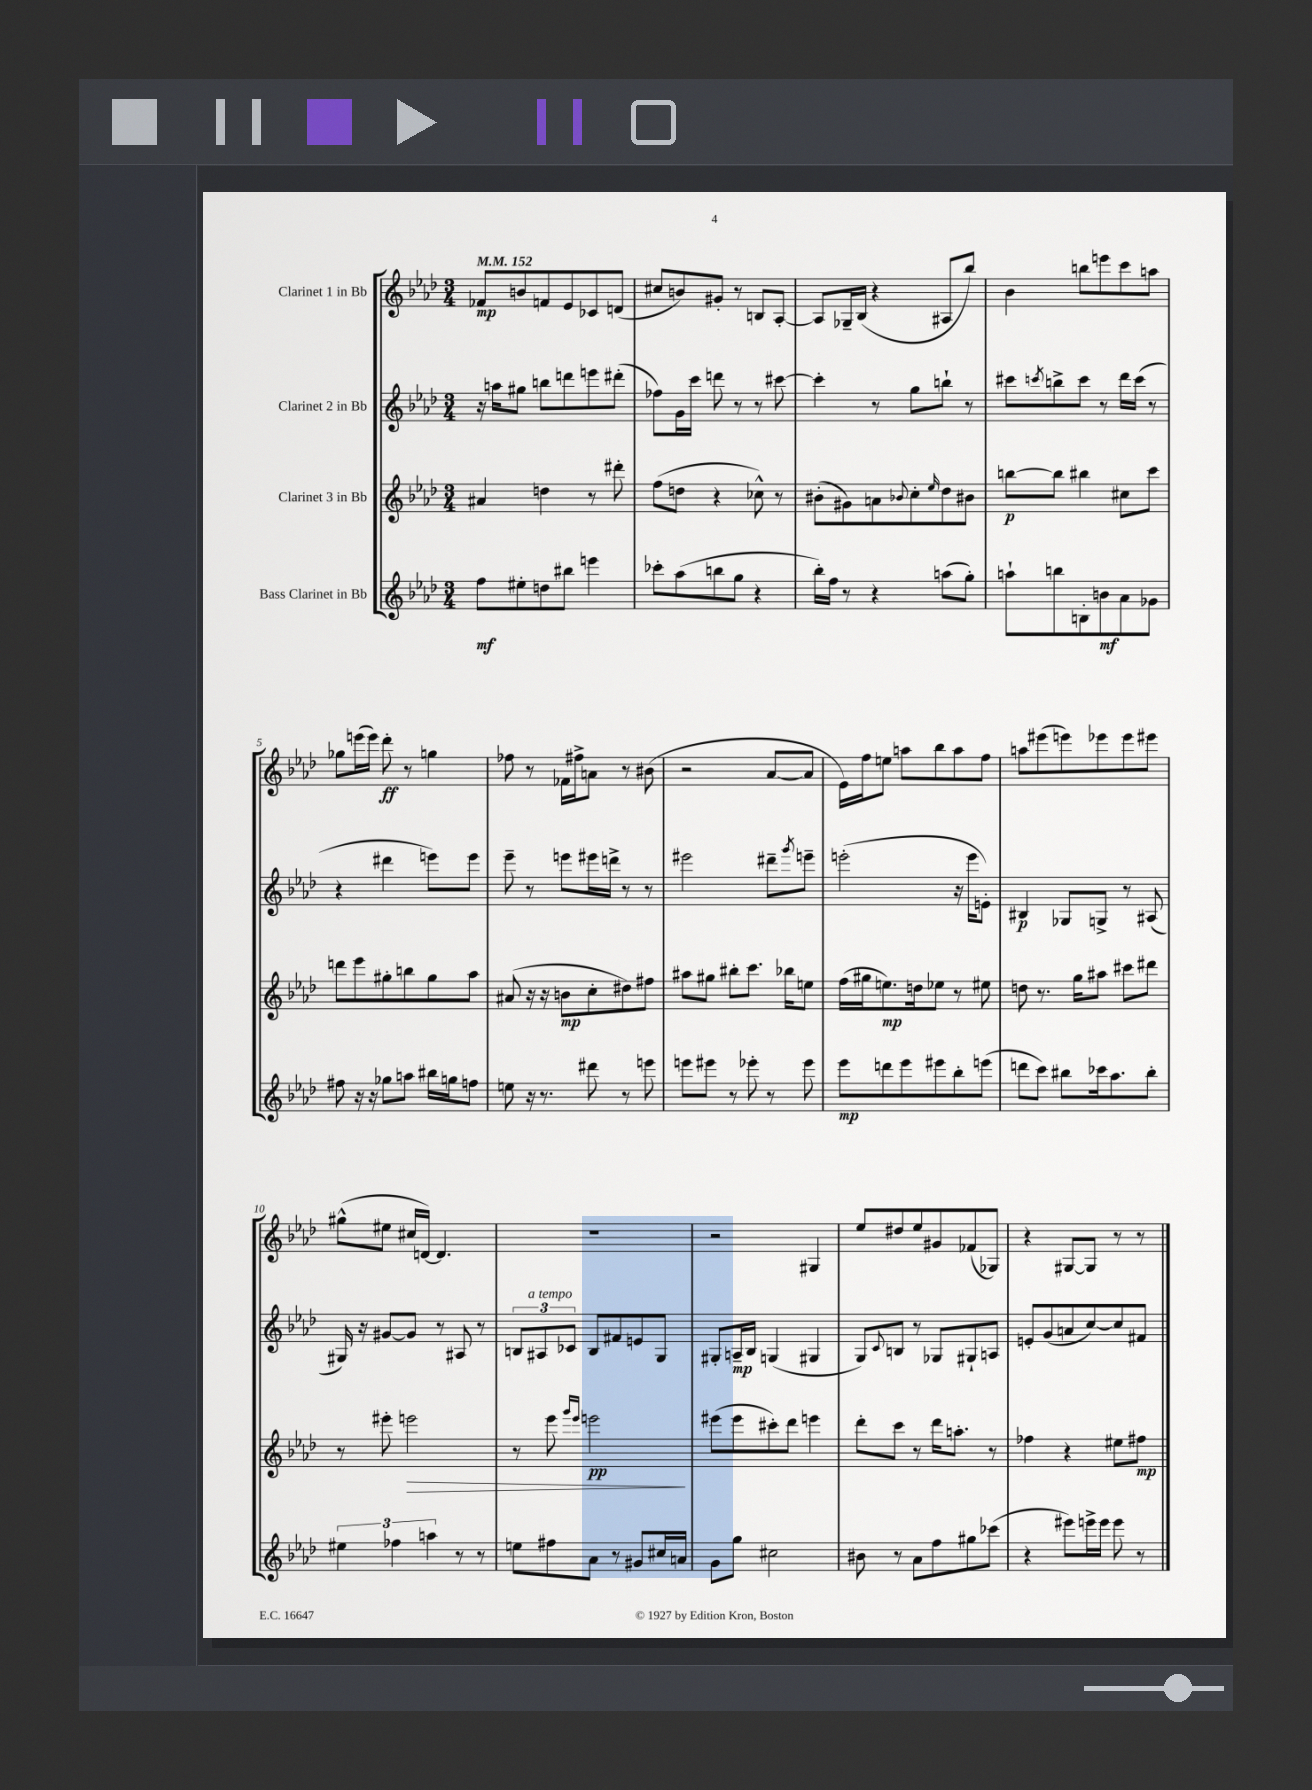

**kern	**kern	**kern	**kern
*staff4	*staff3	*staff2	*staff1
*clefG2	*clefG2	*clefG2	*clefG2
*k[b-e-a-d-]	*k[b-e-a-d-]	*k[b-e-a-d-]	*k[b-e-a-d-]
*M3/4	*M3/4	*M3/4	*M3/4
*MM152	*MM152	*MM152	*MM152
8ff\L	4a#/	16r	8f-/L
.	.	16aa\LK	.
8ee#'\	.	8gg#\J	8b/
8dd\	4dd\	8bb\L	8f/
8bb#\J	.	8ddd\	8e-/
4eee\	8r	8eee\	8c-/
.	8ddd#'\	(8ddd#'\J	(8d/J
=	=	=	=
8ccc-'\L	(8ff\L	8ff-\L)	8cc#/L
(8aa-\	8dd\J	16g\L	8b/)
.	.	16ccc\JJ	.
8bb\	4r	8ddd\	8g#'/J
8gg\J	.	8r	8r
4r	8cc-^^\)	8r	8B/L
.	8r	[8ccc#\	[8A-'/J
=	=	=	=
16bb-'\LL)	(8b#'\L	4ccc#'\]	8A-/]L
16ff\JJ	.	.	.
8r	8g#\)	.	16G-~/L
.	.	.	(16B-/JJ
4r	8a\	8r	4r
.	8qqb-/	.	.
.	8cc'\	8gg\L	.
.	16qqee-/	.	.
(8aa\L	8dd-\	8bb`\J	8A#/L
8gg'\J)	8b#\J	8r	8bb-/J)
=	=	=	=
8aa`\L	[8bb\L	8ccc#\L	4b-\
.	.	8qccc/	.
8bb\	8bb\]J	8bb^\	.
8B'\	4bb#\	8ccc\J	8bb\L
8b\	.	8r	8eee\
8a-\	8cc#\L	16ddd-\LL	8ccc\
.	.	(16ccc\JJ	.
8g-\J	8ccc\J	8r	8aa\J
=	=	=	=
8ff#\	8ddd\L	4r	8gg-\L
16r	8eee-\	.	(16eee\L
16r	.	.	16eee\JJ)
8gg-\L	8gg#'\	4ddd#\	8ddd-'\
8aa\J	8bb\	.	8r
16bb#\LL	8gg#\	8eee\L)	4gg\
16gg\J	.	.	.
8ff\J	8aa-\J	8eee\J	.
=	=	=	=
8ee\	(8a#/	8eee-~\	8ff-\
16r	16r	8r	8r
8.r	16r	.	.
.	8b\L	8eee\L	16f-\LL
.	.	.	16ff#^\J
8ddd#\	8cc'\	16eee#\L	8a\J
.	.	16ddd^\JJ	.
8r	8dd#\)	8r	8r
8eee\	8ff#\J	8r	(8b#\
=	=	=	=
8eee\L	8aa#\L	2eee#\	2r
8eee#\J	8gg#\J	.	.
8r	8bb#'\L	.	.
8eee-'\	8.ccc\J	.	.
8r	.	8ddd#~\L	[8a-/L
.	16bb-\LK	.	.
.	.	8qggg/	.
8eee-\	8ee\J	8eee~\J	8a-/]J
=	=	=	=
8eee-\L	(16ff\LL	(2eee'\	16e-\LL)
.	16gg#\J	.	16ff\J
8ddd\	8.ee\)	.	8ee\J
8eee-\	.	.	8aa\L
.	16dd\k	.	.
8eee#\	8ee-\J	.	8bb-\
8bb-'\	8r	16r	8aa\
.	.	16eee\LK	.
(8eee\J	8ee#\	8e'\J)	8ff\J
=	=	=	=
8ddd\L	8dd\	4B#/	8aa\L
8ccc\J)	8.r	.	(8eee#\
8bb#\L	.	8G-/L	8eee\)
.	16gg\LK	.	.
16ccc-\k	8aa#\J	8G^/J	8eee-\
8.aa-\	.	.	.
.	8ccc#\L	8r	8eee-\
8bb#'\J	8ddd#\J	(8A#/	8eee#\J
=	=	=	=
6ee#\	8r	16G#/)	(8gg#^^\L
.	.	16r	.
.	8eee#'\	[8g#/L	8ee#\J
6ff-\	.	.	.
.	2eee\	8g#/]J	16cc#/LL
.	.	.	[16d/JJ)
6aa\	.	.	.
.	.	8r	4.d/]
8r	.	8A#/	.
8r	.	8r	.
=	=	=	=
8ee\L	8r	12B/L	2.r
.	.	12A#/	.
8ff#\	8eee-\	.	.
.	.	12c-/J	.
.	16qqggg/LL	.	.
.	16qqeee-/JJ	.	.
8a-\J	2eee\	8B/L	.
8r	.	8f#/	.
8g#/L	.	8e/	.
16cc#/L	.	8G/J	.
16a/JJ	.	.	.
=	=	=	=
8g\L	(8eee#\L	8G#'/L	2r
8gg\J	8eee#\	16A~/L	.
.	.	16B-/JJ	.
2cc#\	8ccc#'\)	(4G/	.
.	8ddd-\J	.	.
.	4eee\	4G#/	4G#/
=	=	=	=
8b#\	8ddd-'\L	8G/L)	8ee-/L
.	.	8qqc/	.
8r	8ccc\J	8B/J	8dd#/
8a-\L	8r	8r	8ee-/
8ff\	16ddd-\LK	8G-/L	8g#/
.	8.aa'\J	.	.
8gg#\	.	8G#`/	(8f-/
(8ccc-\J	8r	8A/J	8G-/J)
=	=	=	=
4r	4ff-\	8e'/L	4r
.	.	(8g/	.
8eee#\L)	4r	8a/	[8G#/L
16eee^\L	.	[8cc/)	8G#/]J
16eee\JJ	.	.	.
8eee\	8ee#\L	8cc/]	8r
8r	8ff#\J	8f#/J	8r
==	==	==	==
*-	*-	*-	*-
